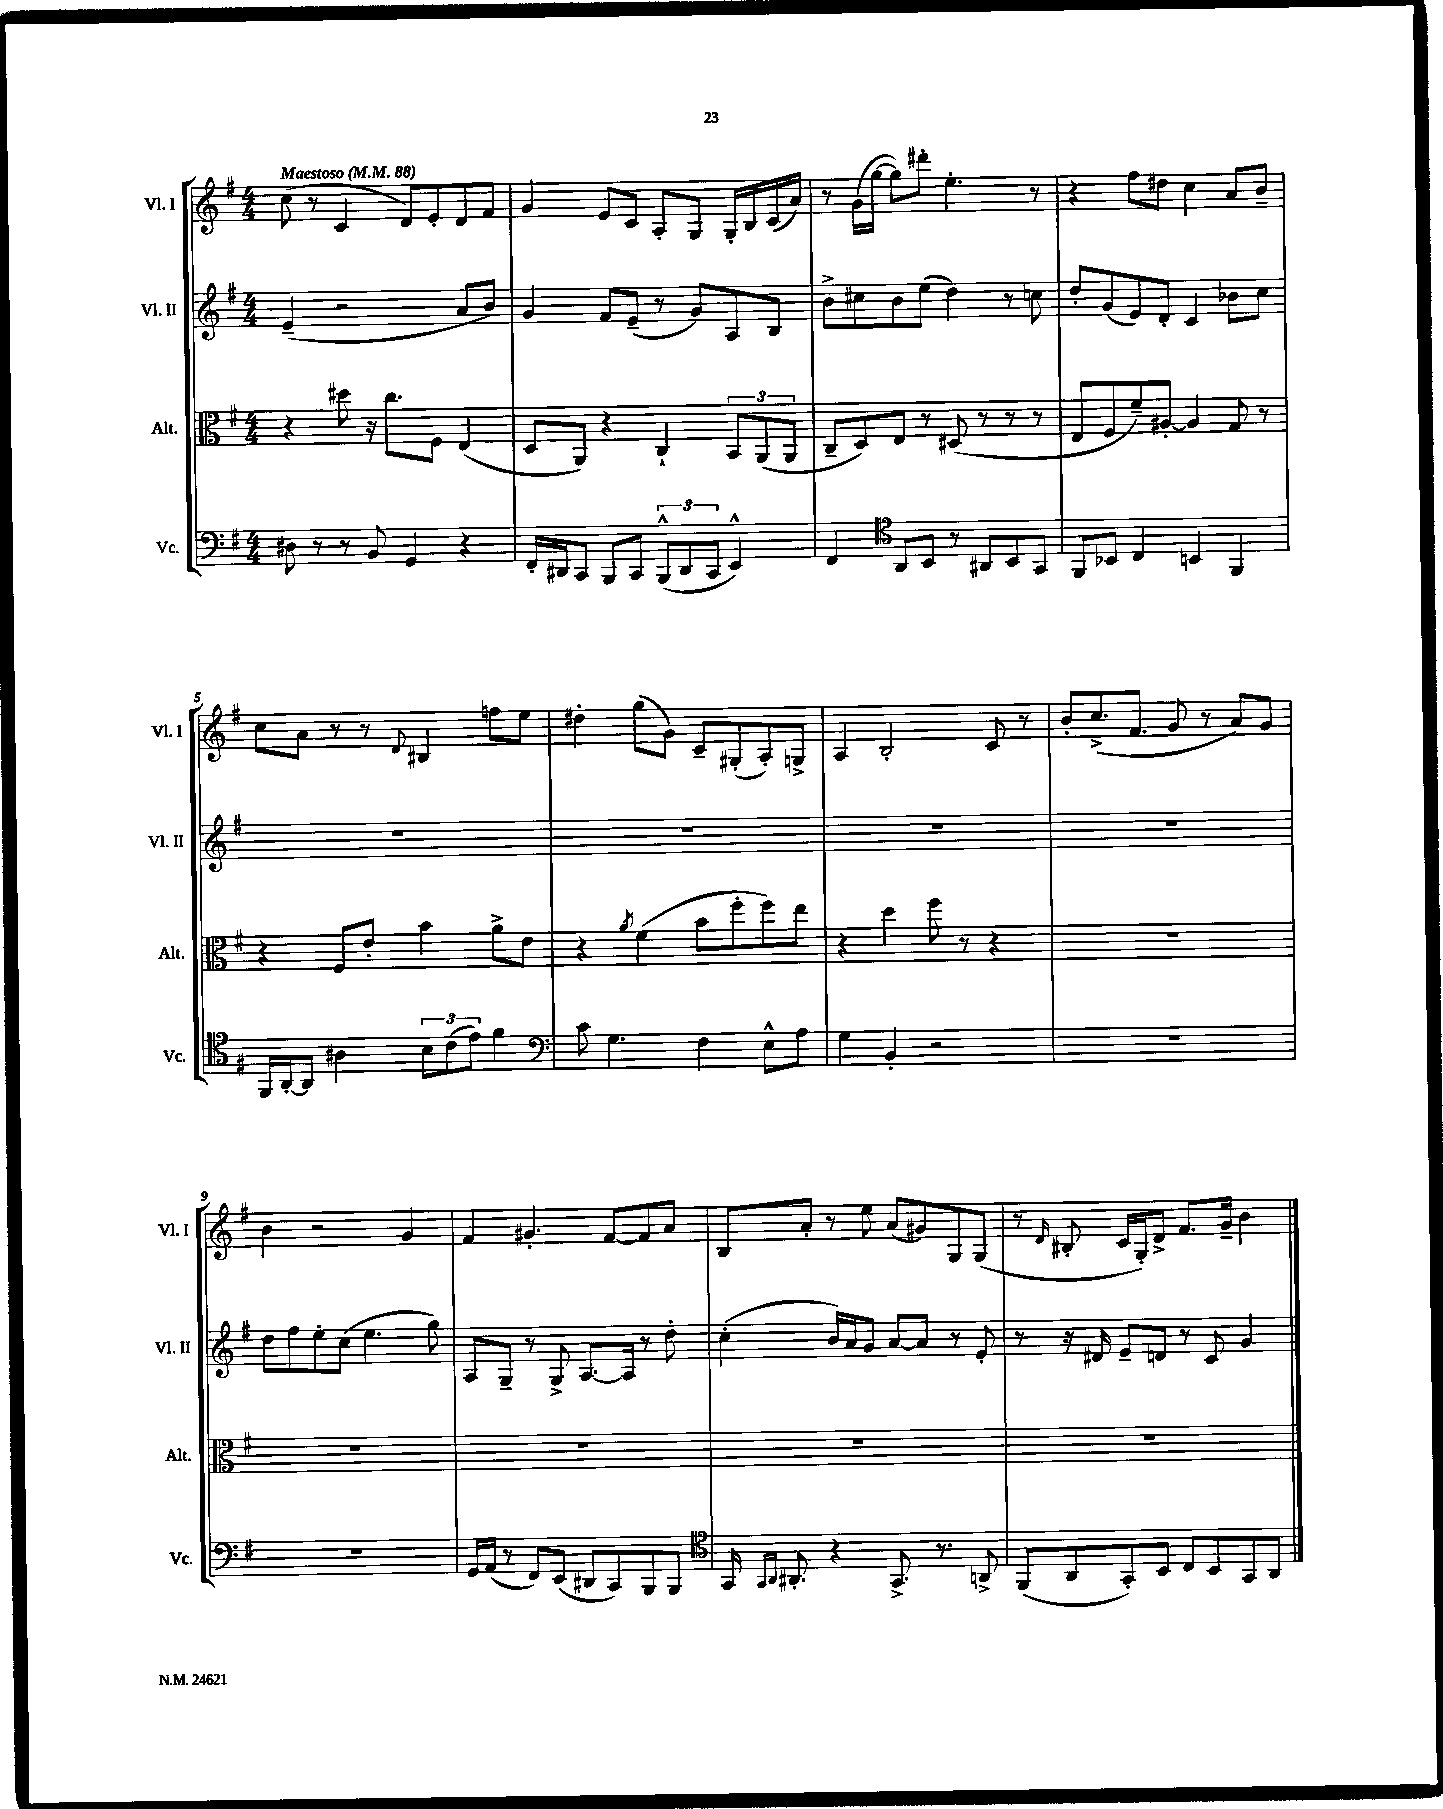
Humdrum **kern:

**kern	**kern	**kern	**kern
*part4	*part3	*part2	*part1
*staff4	*staff3	*staff2	*staff1
*I"Vc.	*I"Alt.	*I"Vl. II	*I"Vl. I
*I'Vc.	*I'Alt.	*I'Vl. II	*I'Vl. I
*clefF4	*clefC3	*clefG2	*clefG2
*k[f#]	*k[f#]	*k[f#]	*k[f#]
*M4/4	*M4/4	*M4/4	*M4/4
*MM88	*MM88	*MM88	*MM88
=1	=1	=1	=1
!	!	!	!LO:TX:a:B:t=Maestoso
8D#X\	4r	(4e~/	(8cc\
8r	.	.	8r
8r	8dd#X\	2r	4c/
8BB/	16r	.	.
.	8.cc\L	.	.
4GG/	.	.	8d/L)
.	8F#\J	.	8e'/
4r	(4E/	8a/L	8d/
.	.	8b/J)	8f#/J
=2	=2	=2	=2
16FF#'/LL	8D/L	4g/	4g/
16DD#X/J	.	.	.
8CC/J	8AA/J)	.	.
8BBB/L	4r	8f#/L	8e/L
8CC/J	.	(8e~/J	8c/J
(12BBB^^/L	4C`/	8r	8A'/L
12DD#/	.	.	.
.	.	8g/L)	8G/J
12CC/J	.	.	.
4EE^^/)	12BB/L	8A/	16G'/LL
.	.	.	16B/
.	(12AA/	.	.
.	.	8B/J	(16c/
.	12AA/J	.	.
.	.	.	16a/JJ)
=3	=3	=3	=3
4FF#/	8C~/L	8b^\L	8r
.	8D/)	8cc#X\	(16g\LL
.	.	.	[16gg\JJ
*clefC4	*	*	*
8AA/L	8E/J	8b\	8gg\L])
8BB/J	8r	(8ee\J	8ddd#X'\J
8r	(8D#X/	4dd\)	4.ee'\
8AA#X/L	8r	.	.
8BB/	8r	8r	.
8GG/J	8r	8ccn\	8r
=4	=4	=4	=4
8FF#/L	8E/L	8dd'/L	4r
8BB-X/J	8F#/	(8g/	.
4C/	8f#~/)	8e/)	8ff#\L
.	[8A#X'/J	8d'/J	8dd#X\J
4BBn/	4A#/]	4c/	4cc\
4FF#/	8G/	8b-X\L	8a/L
.	8r	8cc\J	8b~/J
!!LO:LB:g=z
=5	=5	=5	=5
16FF#/LL	4r	1r	8cc\L
[16AA'/J	.	.	.
8AA/J]	.	.	8a\J
4A#X\	8F#/L	.	8r
.	8e'/J	.	8r
.	.	.	8qqd/
12B\L	4b\	.	4B#X/
(12c\	.	.	.
12e\J)	.	.	.
4f#\	8a^\L	.	8ffn\L
.	8e\J	.	8ee\J
=6	=6	=6	=6
*clefF4	*	*	*
8c\	4r	1r	4dd#X'\
4.G\	.	.	.
.	8qa/	.	.
.	(4f#\	.	(8gg\L
.	.	.	8g\J)
4F#\	8b\L	.	8c~/L
.	8ff#'\	.	(8G#X'/
8E^^\L	8ff#\)	.	8A'/)
8A\J	8ee\J	.	8Gn^/J
=7	=7	=7	=7
4G\	4r	1r	4A/
4BB'/	4dd\	.	2B'/
2r	8ff#\	.	.
.	8r	.	.
.	4r	.	8c/
.	.	.	8r
=8	=8	=8	=8
1r	1r	1r	8b'/L
.	.	.	(8.cc^/
.	.	.	8.f#/J
.	.	.	8g/
.	.	.	8r
.	.	.	8a/L)
.	.	.	8g/J
!!LO:LB:g=z
=9	=9	=9	=9
1r	1r	8dd\L	4b\
.	.	8ff#\	.
.	.	8ee'\	2r
.	.	(8cc\J	.
.	.	4.ee\	.
.	.	.	4g/
.	.	8gg\)	.
=10	=10	=10	=10
16GG/LL	1r	8A/L	4f#/
(16AA/JJ	.	.	.
8r	.	8G~/J	.
8FF#/L)	.	8r	4.g#X'/
(8EE/J	.	8G^/	.
8DD#X/L	.	[8.A/L	.
8CC/)	.	.	[8f#/L
.	.	16A/Jk]	.
8BBB/	.	8r	8f#/]
8BBB/J	.	8dd'\	8a/J
=11	=11	=11	=11
*clefC4	*	*	*
16GG/	1r	(4cc'\	8B/L
16qqGG/LL	.	.	.
16qqAA/JJ	.	.	.
8.AA#X'/	.	.	.
.	.	.	8a'/J
4r	.	16b/LL)	8r
.	.	16a/J	.
.	.	8g/J	8ee\
8.GG^/	.	[8a/L	(8a/L
.	.	8a/J]	8g#X/)
8.r	.	.	.
.	.	8r	8G/
8AAn^/	.	8e'/	(8G/J
=12	=12	=12	=12
(8FF#/L	1r	8r	8r
.	.	.	16qqd/
8AA/	.	16r	8B#X'/
.	.	16d#X/	.
8GG'/)	.	8e~/L	16c/LL
.	.	.	16G'/J)
8BB/J	.	8dn/J	8d^/J
8C/L	.	8r	8.f#/L
8BB/	.	8c/	.
.	.	.	16g~/Jk
8GG/	.	4g/	4b\
8AA/J	.	.	.
==	==	==	==
*-	*-	*-	*-
